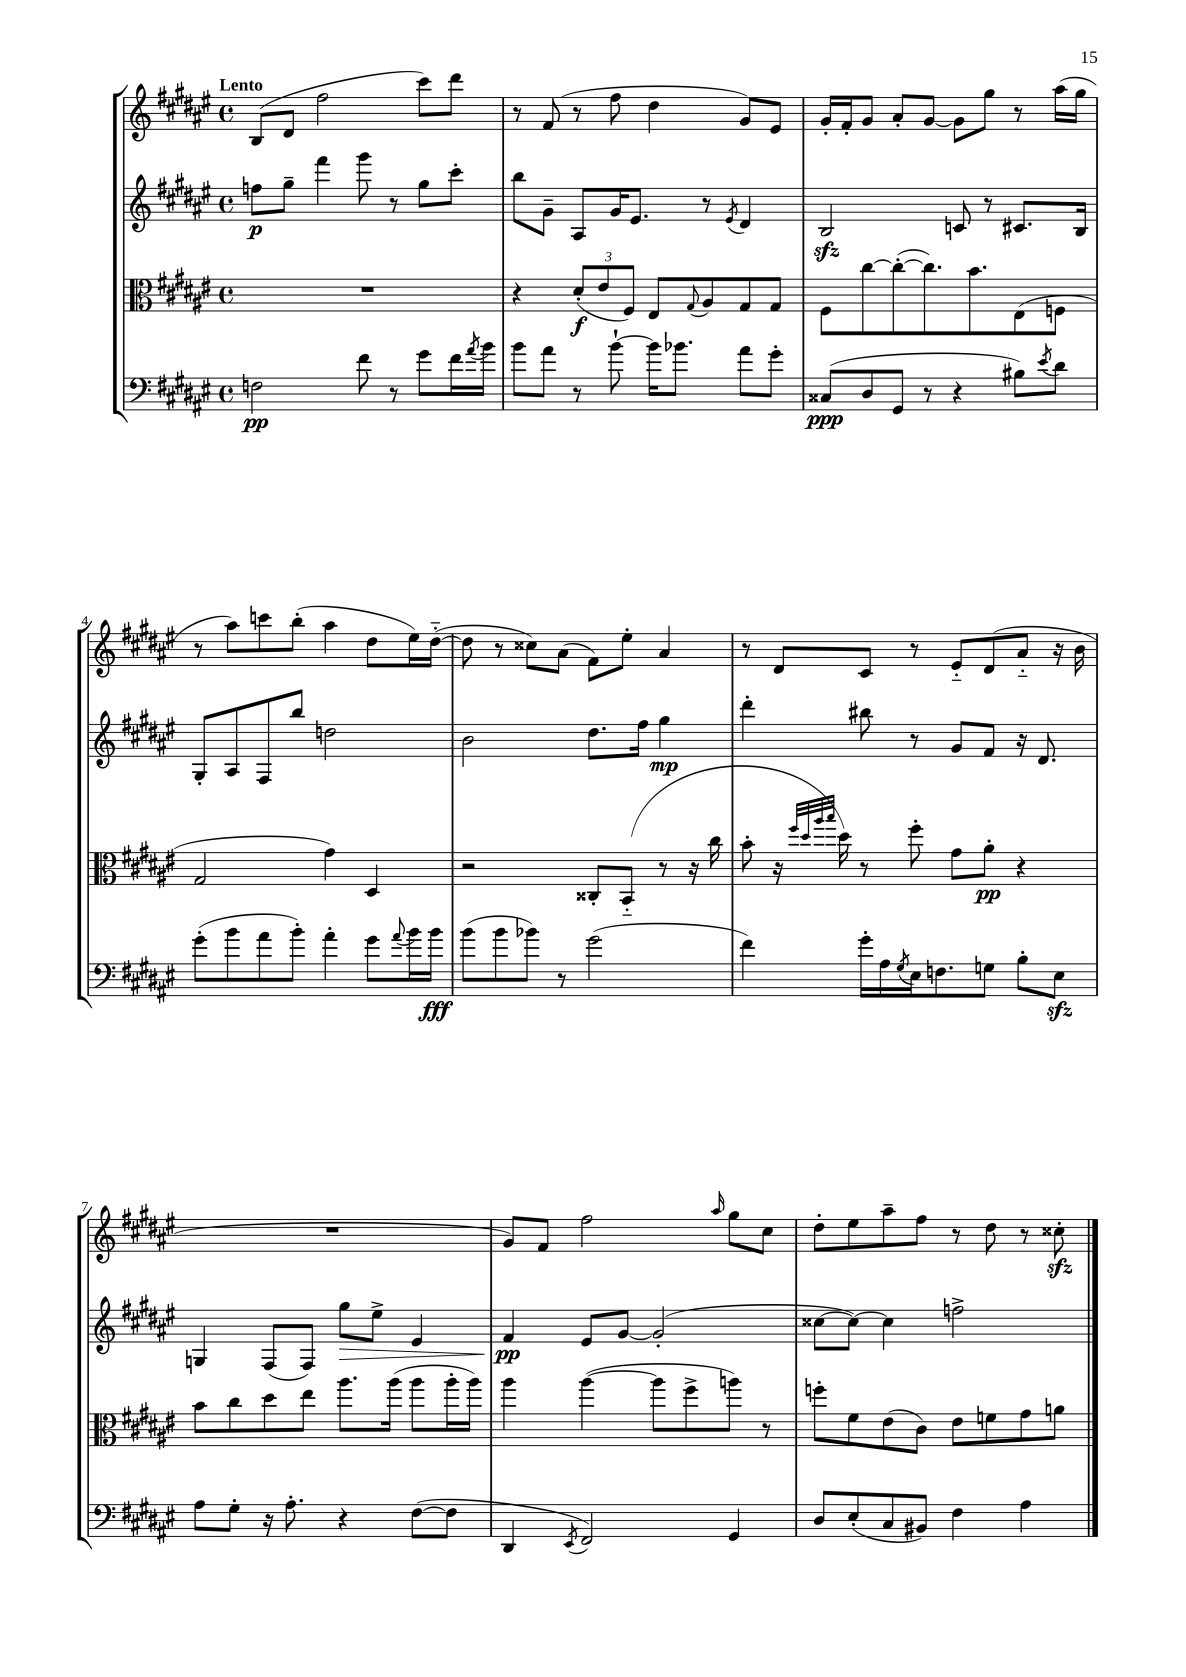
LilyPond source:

<<
\new StaffGroup <<
\new Staff = "s0" {
    \clef treble \key fis \major \defaultTimeSignature \time 4/4 \tempo "Lento"
    b8( dis'8 fis''2 cis'''8) dis'''8 |
    r8 fis'8( r8 fis''8 dis''4 gis'8) eis'8 |
    gis'16-. fis'16-. gis'8 ais'8-. gis'8~ gis'8 gis''8 r8 ais''16( gis''16 |
    r8 ais''8) c'''8 b''8-.( ais''4 dis''8 eis''16) dis''16~-_( |
    dis''8 r8 cisis''8) ais'8( fis'8) eis''8-. ais'4 |
    r8 dis'8 cis'8 r8 eis'8-_ dis'8( ais'8-_ r16 b'16 |
    R1 |
    gis'8) fis'8 fis''2 \grace { ais''16 } gis''8 cis''8 |
    dis''8-. eis''8 ais''8-- fis''8 r8 dis''8 r8 cisis''8-.\sfz \bar "|." |
}
\new Staff = "s1" {
    \clef treble \key fis \major \defaultTimeSignature \time 4/4
    f''8\p gis''8-- fis'''4 gis'''8 r8 gis''8 cis'''8-. |
    b''8 gis'8-- ais8 gis'16 eis'8. r8 \acciaccatura { eis'8 } dis'4 |
    b2\sfz c'8 r8 cis'8. b16 |
    gis8-. ais8 fis8 b''8 d''2 |
    b'2 dis''8. fis''16 gis''4\mp |
    dis'''4-. bis''8 r8 gis'8 fis'8 r16 dis'8. |
    g4 fis8( fis8) gis''8\> eis''8-> eis'4 |
    fis'4\pp\! eis'8 gis'8~ gis'2-.( |
    cisis''8~ cisis''8~) cisis''4 f''2-> \bar "|." |
}
\new Staff = "s2" {
    \clef alto \key fis \major \defaultTimeSignature \time 4/4
    R1 |
    r4 \tuplet 3/2 { dis'8-.\f( eis'8 fis8) } eis8 \appoggiatura { gis8 } ais8 gis8 gis8 |
    fis8 cis''8~ cis''8~-.( cis''8.) b'8. eis8( f8 |
    gis2 gis'4) dis4 |
    r2 cisis8-. b,8-_( r8 r16 cis''16 |
    b'8-. r16 \grace { fis''32 dis''32 ais''32 b''32 } dis''16) r8 fis''8-. gis'8 ais'8-.\pp r4 |
    b'8 cis''8 dis''8 eis''8 ais''8. ais''16( ais''8 ais''16-. ais''16) |
    ais''4 ais''4~( ais''8 fis''8-> a''8) r8 |
    f''8-. fis'8 eis'8( cis'8) eis'8 f'8 gis'8 a'8 \bar "|." |
}
\new Staff = "s3" {
    \clef bass \key fis \major \defaultTimeSignature \time 4/4
    f2\pp fis'8 r8 gis'8 fis'16 \acciaccatura { ais'8 } b'16 |
    b'8 ais'8 r8 b'8~-! b'16 bes'8. ais'8 gis'8-. |
    cisis8\ppp( dis8 gis,8 r8 r4 bis8) \acciaccatura { eis'8 } dis'8 |
    gis'8-.( b'8 ais'8 b'8-.) ais'4-. gis'8 \appoggiatura { ais'8 } b'16 b'16\fff |
    b'8( b'8 bes'8) r8 gis'2( |
    fis'4) gis'16-. ais16 \acciaccatura { gis8 } eis16 f8. g8 b8-. eis8\sfz |
    ais8 gis8-. r16 ais8.-. r4 fis8~( fis8 |
    dis,4 \acciaccatura { eis,8 } fis,2) gis,4 |
    dis8 eis8-.( cis8 bis,8) fis4 ais4 \bar "|." |
}
>>
>>
